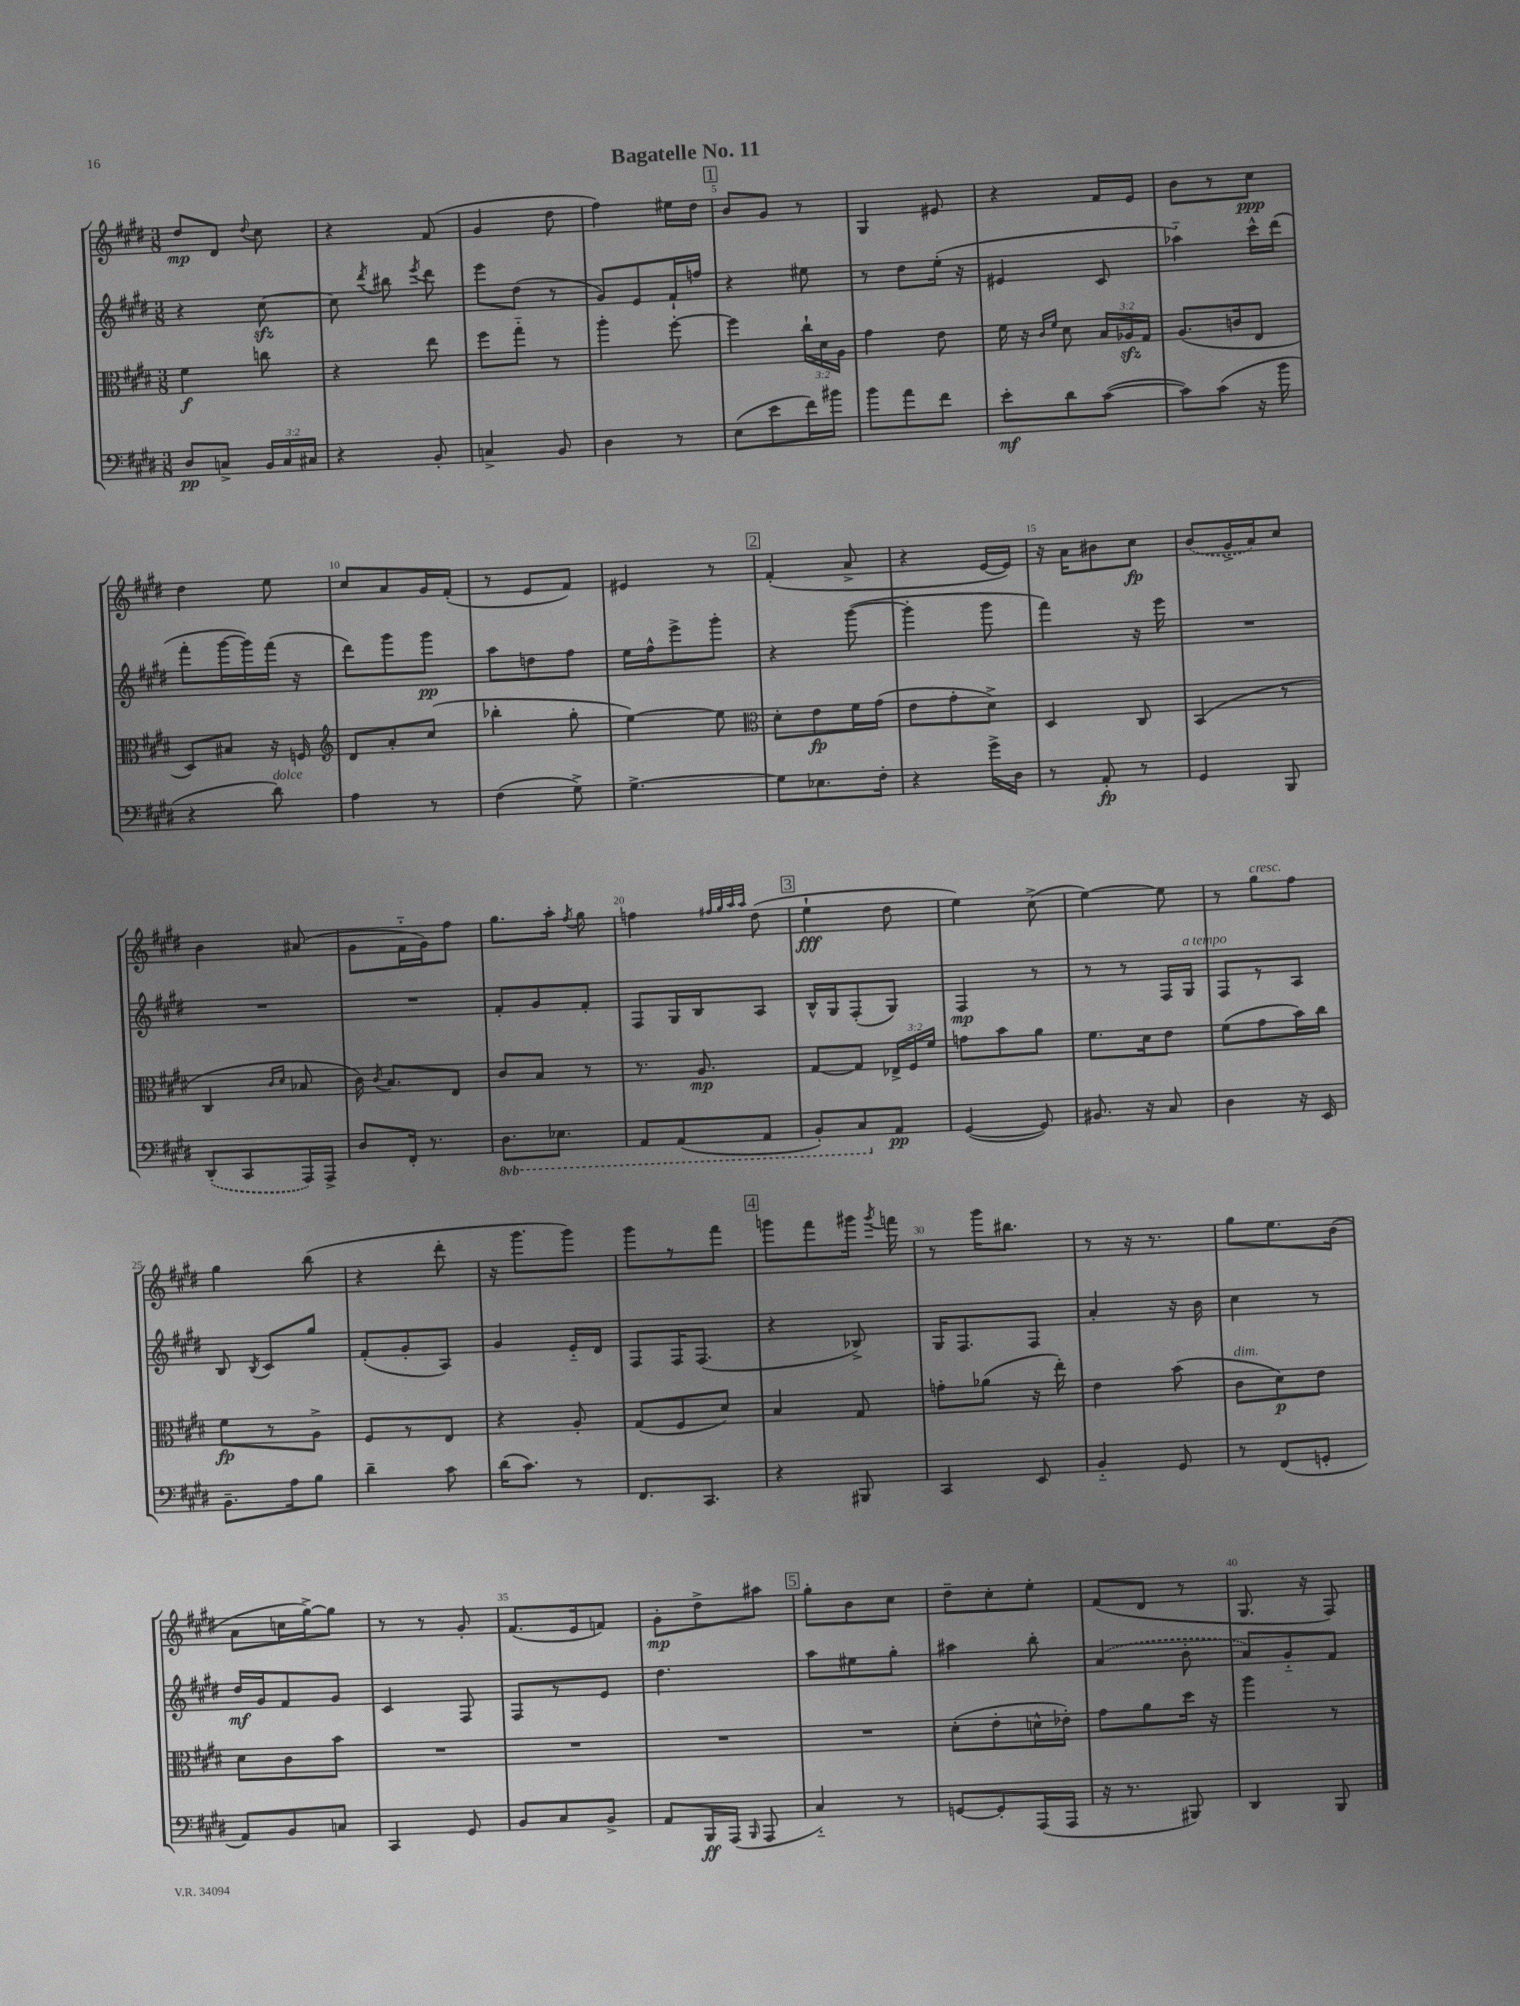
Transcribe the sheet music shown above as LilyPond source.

\header { title = "Bagatelle No. 11" }
<<
\new StaffGroup <<
\new Staff = "s0" {
    \clef treble \key e \major \numericTimeSignature \time 3/8
    \autoBeamOff dis''8[\mp dis'8] \appoggiatura { dis''8 } cis''8 |
    r4 fis'8( |
    gis'4 dis''8 |
    fis''4) eis''16[ dis''16] |
    \mark \markup { \box "1" } b'8[ gis'8] r8 |
    gis4 eis'8 |
    r4 fis'16[ e'16] |
    b'8[ r8 cis''8]\ppp |
    dis''4 e''8 |
    cis''8[ a'8 gis'16 fis'16]-.( |
    r8 e'8[ fis'8]) |
    eis'4 r8 |
    \mark \markup { \box "2" } fis'4-.( a'8-> |
    r4 e'16[~ e'16]) |
    r16 a'16[ bis'8 cis''8]\fp |
    \once \slurDashed b'8[( gis'16-> a'16) cis''8] |
    b'4 ais'8( |
    gis'8[ fis'16-_ gis'16) fis''8] |
    gis''8.[ a''16]-. \acciaccatura { fis''8 } gis''8 |
    f''4 \grace { fis''32[ gis''32 a''32 a''32] } dis''8( |
    \mark \markup { \box "3" } e''4-!\fff dis''8 |
    e''4) cis''8->( |
    e''4~) e''8 |
    r8 gis''8[^\markup { \italic "cresc." } fis''8] |
    gis''4 b''8( |
    r4 dis'''8-. |
    r16 gis'''8.[ gis'''8]) |
    gis'''8[ r8 fis'''8] |
    \mark \markup { \box "4" } g'''8[ fis'''8 gis'''16] \acciaccatura { gis'''8 } f'''16 |
    r8 gis'''16[ bis''8.] |
    r8 r16 r8. |
    gis''8[ e''8. b'16]( |
    a'8[ c''16 gis''16~->) gis''8] |
    r8 r8 gis'8-. |
    fis'8.[( e'16 f'8]) |
    gis'8[-.\mp dis''8-> ais''8] |
    \mark \markup { \box "5" } gis''8[-. b'8 cis''8] |
    dis''8[-- cis''8-. e''8]-. |
    fis'8[( dis'8] r8 |
    gis8. r16 fis8) \bar "|." |
}
\new Staff = "s1" {
    \clef treble \key e \major \numericTimeSignature \time 3/8
    \autoBeamOff r4 cis''8~\sfz |
    cis''8 \acciaccatura { dis'''8 } bis''8 \acciaccatura { e'''8 } dis'''8 |
    e'''8[ dis''8]( r8 |
    gis'8[) e'8 fis'16-! f''16] |
    \mark \markup { \box "1" } r4 eis''8 |
    r8 dis''8[ e''16]-.( r16 |
    eis'4 cis'8 |
    aes''4-_) cis'''16[-^ dis'''16]( |
    fis'''8[-. gis'''16~ gis'''16) fis'''16]( r16 |
    dis'''8[) gis'''8 gis'''8]\pp |
    a''8[ d''8 fis''8] |
    e''16[ fis''16-^ e'''8-> gis'''8]-. |
    \mark \markup { \box "2" } r4 gis'''8~( |
    gis'''4-. gis'''8 |
    fis'''4) r16 e'''16 |
    R4. |
    R4. |
    R4. |
    fis'8[-. gis'8 fis'8]-. |
    fis8[ gis16 b16 a8] |
    \mark \markup { \box "3" } b16[-^ gis16 fis8-.( gis8]) |
    fis4\mp r8 |
    r8 r8 fis16[ gis16]^\markup { \italic "a tempo" } |
    fis8[ r8 a8] |
    b8 \acciaccatura { b8 } cis'8[ gis''8] |
    fis'8[-.( gis'8-. a8]) |
    gis'4 e'16[-_ dis'16] |
    fis8[ fis16 fis8.]( |
    \mark \markup { \box "4" } r4 bes8->) |
    gis16[ fis8. fis8] |
    a'4-. r16 b'16 |
    cis''4 r8 |
    dis''16[\mf gis'16 fis'8 gis'8] |
    cis'4 fis8 |
    fis8[ r8 e'8] |
    dis''4. |
    \mark \markup { \box "5" } a''8[ eis''8 gis''8]-. |
    ais''4 b''8-. |
    \once \slurDashed a'4( b'8-. |
    a'8[) gis'8-_ fis'8] \bar "|." |
}
\new Staff = "s2" {
    \clef alto \key e \major \numericTimeSignature \time 3/8 \override Staff.TupletNumber.text = #tuplet-number::calc-fraction-text
    \autoBeamOff fis'4\f c''8 |
    r4 e''8 |
    fis''8[ gis''8]-_ r8 |
    a''4-. fis''8~-. |
    \mark \markup { \box "1" } fis''4 \tuplet 3/2 { cis''16[-! dis'16 a16] } |
    gis'4 e'8 |
    fis'16 r16 \grace { cis'16[ fis'16] } dis'8 \tuplet 3/2 { b16[ aes16\sfz gis16] } |
    a8.[( c'16 e8] |
    dis8[) bis8] r16 f16 |
    \clef treble dis'8[ a'8-. cis''8]( |
    bes''4-. gis''8-. |
    e''4~) e''8 |
    \mark \markup { \box "2" } \clef alto dis'8[-. e'8\fp fis'16 gis'16]( |
    e'8[ gis'8-. dis'8]->) |
    dis4 cis8 |
    b,4( r8 |
    cis4 \grace { cis'16[ dis'16] } bes8 |
    cis'16) \acciaccatura { cis'8 } b8.[ e8] |
    cis'8[ b8] r8 |
    r8. a8.\mp |
    \mark \markup { \box "3" } gis8[~ gis8] \tuplet 3/2 { ees16[-> fis16 fis'16] } |
    g'8[ b'8 a'8] |
    fis'8.[ dis'16 e'8] |
    fis'8[( gis'8 b'16) cis''16] |
    fis'8[\fp r8 a8]-> |
    fis8[ r8 e8] |
    r4 a8-. |
    gis8[( fis8 dis'8]) |
    \mark \markup { \box "4" } b4 gis8 |
    g'8[-. aes'8]( r16 e''16-.) |
    e'4 b'8( |
    cis'8[^\markup { \italic "dim." } dis'8\p) e'8] |
    dis'8[ cis'8 b'8] |
    R4. |
    R4. |
    R4. |
    \mark \markup { \box "5" } R4. |
    dis'8[-.( e'8-. d'16-^ ees'16]-.) |
    gis'8[ a'8 dis''16] r16 |
    a''4 r8 \bar "|." |
}
\new Staff = "s3" {
    \clef bass \key e \major \numericTimeSignature \time 3/8 \override Staff.TupletNumber.text = #tuplet-number::calc-fraction-text \set Staff.ottavationMarkups = #ottavation-simple-ordinals
    \autoBeamOff dis8[\pp c8]-> \tuplet 3/2 { b,16[ c16 cis16] } |
    r4 b,8-. |
    c4-> b,8 |
    dis4 r8 |
    \mark \markup { \box "1" } e8[( e'8 fis'16) bis'16] |
    b'8[ a'8 fis'8] |
    e'8[-.\mf dis'8 cis'8]~( |
    cis'8[) cis'8]( r16 b'16 |
    r4 dis'8^\markup { \italic "dolce" }) |
    a4 r8 |
    fis4( gis8->) |
    gis4.~-> |
    \mark \markup { \box "2" } gis8[ ees8. fis16]-. |
    r4 gis'16[-> dis16] |
    r8 a,8-.\fp r8 |
    gis,4 b,,8 |
    \once \slurDashed dis,8[-.( cis,8 a,,16) a,,16]-> |
    dis8[ fis,16]-. r8. |
    \ottava #-1 dis,8.[ ees,8.] |
    a,,8[ a,,8( a,,8] |
    \mark \markup { \box "3" } b,,8[-.) cis,8 \ottava #0 a,8]\pp |
    gis,4~( gis,8) |
    bis,8. r16 cis8 |
    dis4 r16 e,16 |
    b,8.[-- a16 b8] |
    dis'4-- cis'8 |
    dis'16[( cis'8.]) r8 |
    fis,8.[ cis,8.] |
    \mark \markup { \box "4" } r4 bis,,8 |
    cis,4 e,8 |
    b,4-_ gis,8 |
    r8 fis,8[( g,8]-. |
    a,8[) b,8 c8] |
    cis,4 gis,8 |
    b,8[ cis8 b,8]-> |
    a,8[ b,,16\ff a,,16]( \grace { b,,16 } a,,8 |
    \mark \markup { \box "5" } cis4-_) r8 |
    g,8[~ g,8-. a,,16( a,,16] |
    r16 r8. bis,,8) |
    dis,4 b,,8 \bar "|." |
}
>>
>>
\layout { \context { \Score \override BarNumber.break-visibility = ##(#f #t #t) barNumberVisibility = #(every-nth-bar-number-visible 5) } }
